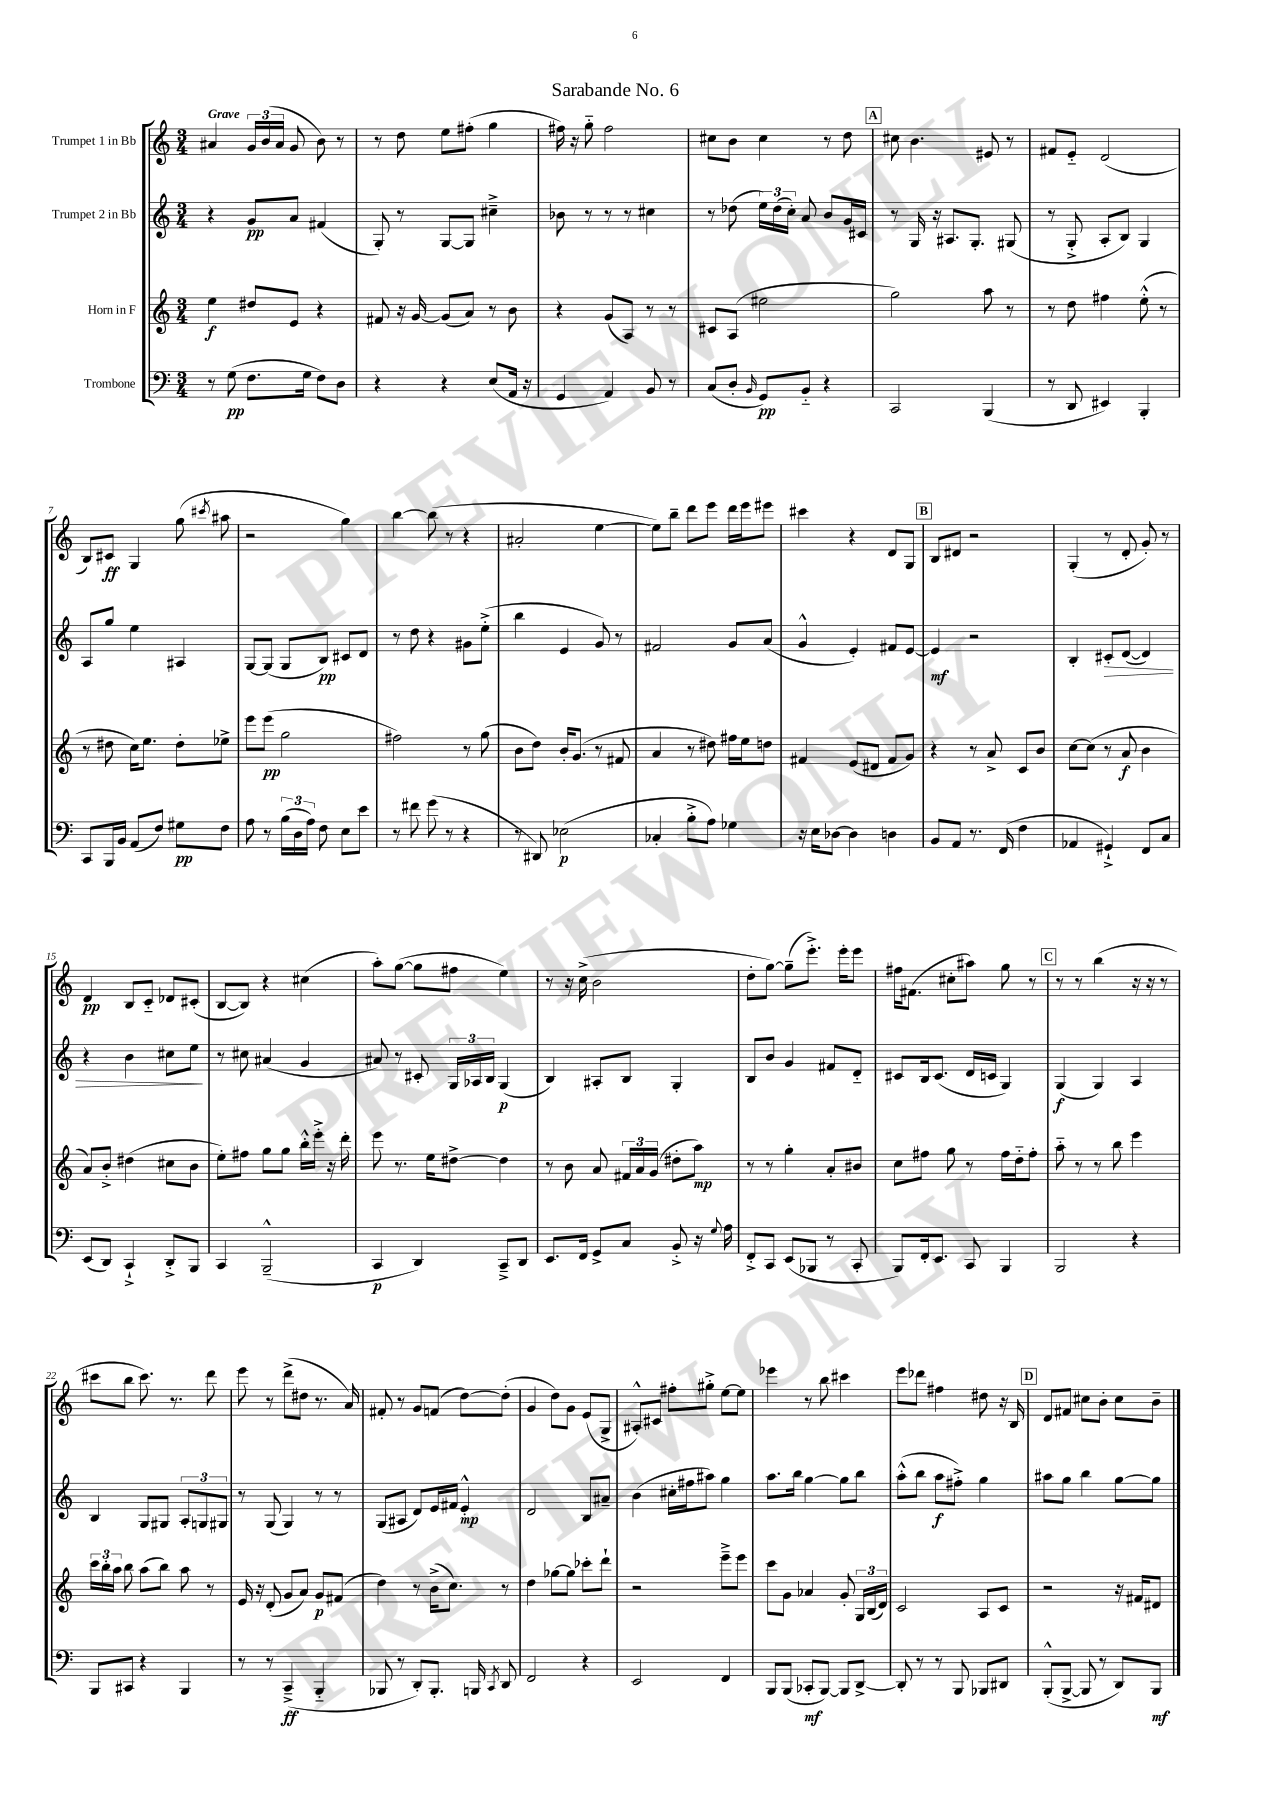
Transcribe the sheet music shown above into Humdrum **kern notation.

**kern	**dynam	**kern	**dynam	**kern	**dynam	**kern	**dynam
*part4	*part4	*part3	*part3	*part2	*part2	*part1	*part1
*staff4	*staff4	*staff3	*staff3	*staff2	*staff2	*staff1	*staff1
*I"Trombone	*	*I"Horn in F	*	*I"Trumpet 2 in Bb	*	*I"Trumpet 1 in Bb	*
*clefF4	*	*clefG2	*	*clefG2	*	*clefG2	*
*k[]	*	*k[]	*	*k[]	*	*k[]	*
*M3/4	*	*M3/4	*	*M3/4	*	*M3/4	*
=1	=1	=1	=1	=1	=1	=1	=1
!	!	!	!	!	!	!LO:TX:a:B:t=Grave	!
8r	.	4ee\	f	4r	.	4a#X/	.
(8G\	pp	.	.	.	.	.	.
8.F\L	.	8dd#X/L	.	8g/L	pp	24g/LL	.
.	.	.	.	.	.	(24b/	.
.	.	.	.	.	.	24a#/JJ	.
.	.	8e/J	.	8a/J	.	8g/	.
16G\Jk	.	.	.	.	.	.	.
8F\L)	.	4r	.	(4f#X/	.	8b\)	.
8D\J	.	.	.	.	.	8r	.
=2	=2	=2	=2	=2	=2	=2	=2
4r	.	8f#X/	.	8G'/)	.	8r	.
.	.	16r	.	8r	.	8dd\	.
.	.	[16g/	.	.	.	.	.
4r	.	(8g/L]	.	[8G/L	.	8ee\L	.
.	.	8a/J)	.	8G/J]	.	(8ff#X'\J	.
(8E/L	.	8r	.	4cc#X~^\	.	4gg\	.
16AA/Jk	.	8b\	.	.	.	.	.
16r	.	.	.	.	.	.	.
=3	=3	=3	=3	=3	=3	=3	=3
4GG/	.	4r	.	8b-X\	.	16ff#X\)	.
.	.	.	.	.	.	16r	.
.	.	.	.	8r	.	8gg\	.
4AA/)	.	(8g/L	.	8r	.	2ff#\	.
.	.	8A/J)	.	8r	.	.	.
8BB/	.	8r	.	4cc#X\	.	.	.
8r	.	8r	.	.	.	.	.
=4	=4	=4	=4	=4	=4	=4	=4
(8C/L	.	8c#X/L	.	8r	.	8cc#X\L	.
8D'/J	.	(8A/J	.	(8dd-X\	.	8b\J	.
16qqBB/	.	.	.	.	.	.	.
8GG/L)	pp	2ee#X\	.	24ee\LL)	.	4cc#\	.
.	.	.	.	(24dd-\	.	.	.
.	.	.	.	24cc'\JJ)	.	.	.
8BB/J	.	.	.	8a/	.	.	.
4r	.	.	.	8b/L	.	8r	.
.	.	.	.	16g/L	.	8dd\	.
.	.	.	.	16c#X/JJ	.	.	.
!!LO:REH:place=s1:t=A
=5	=5	=5	=5	=5	=5	=5	=5
2CC/	.	2gg\)	.	8r	.	8cc#X\	.
.	.	.	.	16G/	.	4.b\	.
.	.	.	.	16r	.	.	.
.	.	.	.	8.A#X/L	.	.	.
.	.	.	.	8.G'/J	.	.	.
(4BBB/	.	8aa\	.	.	.	8e#X/	.
.	.	8r	.	(8G#X/	.	8r	.
=6	=6	=6	=6	=6	=6	=6	=6
8r	.	8r	.	8r	.	8f#X/L	.
8DD/	.	8dd\	.	8G'^/	.	8e/J	.
4EE#X/)	.	4ff#X\	.	8A'/L	.	(2d/	.
.	.	.	.	8B/J)	.	.	.
4BBB'/	.	(8ee'^^\	.	4G/	.	.	.
.	.	8r	.	.	.	.	.
!!LO:LB:g=z
=7	=7	=7	=7	=7	=7	=7	=7
8CC/L	.	8r	.	8A/L	.	8B/L)	.
16BBB/L	.	8dd#X\	.	8gg/J	.	8c#X/J	ff
16BB/JJ	.	.	.	.	.	.	.
(8AA/L	.	16cc\KL)	.	4ee\	.	4G/	.
.	.	8.ee\J	.	.	.	.	.
8F/J)	.	.	.	.	.	.	.
8G#X\L	pp	8dd#'\L	.	4A#X/	.	(8gg\	.
.	.	.	.	.	.	8qccc#X/	.
8F\J	.	8ee-X^\J	.	.	.	8aa#X\	.
=8	=8	=8	=8	=8	=8	=8	=8
8A\	.	8eee\L	.	[8G/L	.	2r	.
8r	.	(8eee\J	pp	(8G/J]	.	.	.
(24B\LL	.	2gg\	.	8G/L	.	.	.
24D\	.	.	.	.	.	.	.
24A\JJ)	.	.	.	.	.	.	.
8F\	.	.	.	8B/J)	pp	.	.
8E\L	.	.	.	8c#X/L	.	4gg\)	.
8e\J	.	.	.	8d/J	.	.	.
=9	=9	=9	=9	=9	=9	=9	=9
8r	.	2ff#X\)	.	8r	.	[4bb\	.
8f#X\	.	.	.	8dd\	.	.	.
(8g\	.	.	.	4r	.	(8bb\]	.
8r	.	.	.	.	.	8r	.
4r	.	8r	.	8g#X\L	.	4r	.
.	.	(8gg\	.	(8ee'^\J	.	.	.
=10	=10	=10	=10	=10	=10	=10	=10
8r	.	8b\L	.	4bb\	.	2a#X'/	.
8DD#X/)	.	8dd\J)	.	.	.	.	.
(2E-X\	p	16b'/KL	.	4e/	.	.	.
.	.	(8.g/J	.	.	.	.	.
.	.	8r	.	8g/)	.	[4ee\	.
.	.	8f#X/	.	8r	.	.	.
=11	=11	=11	=11	=11	=11	=11	=11
4C-X'/	.	4a/	.	2f#X/	.	8ee\L])	.
.	.	.	.	.	.	8bb~\J	.
8B'^\L	.	8r	.	.	.	8ddd\L	.
8A\J)	.	8dd#X\)	.	.	.	8eee\J	.
4G-X\	.	16ff#X\LL	.	8g/L	.	16ddd\LL	.
.	.	16ee\J	.	.	.	16eee\J	.
.	.	8ddn\J	.	(8a/J	.	8eee#X\J	.
=12	=12	=12	=12	=12	=12	=12	=12
16r	.	4f#X/	.	4g^^/	.	4ccc#X\	.
16E\KL	.	.	.	.	.	.	.
[8D-X\J	.	.	.	.	.	.	.
4D-\]	.	(8e/L	.	4e'/)	.	4r	.
.	.	8d#X/J	.	.	.	.	.
4Dn\	.	8f#/L	.	8f#X/L	.	8d/L	.
.	.	8g/J)	.	[8e/J	.	8G/J	.
!!LO:REH:place=s1:t=B
=13	=13	=13	=13	=13	=13	=13	=13
8BB/L	.	4r	.	4e/]	mf	8B/L	.
8AA/J	.	.	.	.	.	8d#X/J	.
8.r	.	8r	.	2r	.	2r	.
.	.	8a^/	.	.	.	.	.
(16FF/	.	.	.	.	.	.	.
4F\	.	8c/L	.	.	.	.	.
.	.	8b/J	.	.	.	.	.
=14	=14	=14	=14	=14	=14	=14	=14
4AA-X/	.	[8cc\L	.	4B'/	.	(4G'/	.
.	.	(8cc\J]	.	.	.	.	.
!	!	!	!	!	!LO:HP:b	!	!
4GG#X`^/)	.	8r	.	8c#X'/L	>	8r	.
.	.	8a/	f	([8d/J	.	8d'/	.
8FF/L	.	4b\	.	4d/])	.	8g'/)	.
8C/J	.	.	.	.	.	8r	.
!!LO:LB:g=z
=15	=15	=15	=15	=15	=15	=15	=15
(8EE/L	.	8a/L)	.	4r	.	4d/	pp
8DD/J)	.	8b'^/J	.	.	.	.	.
4CC`^/	.	(4dd#X\	.	4b\	.	8B/L	.
.	.	.	.	.	.	8c/J	.
8DD'^/L	.	8cc#X\L	.	8cc#X\L	.	8d-X/L	.
8BBB/J	.	8b\J	.	8ee\J	.	(8c#X'/J	.
.	.	.	.	.	]	.	.
=16	=16	=16	=16	=16	=16	=16	=16
4CC/	.	8ee'\L)	.	8r	.	[8B/L	.
.	.	8ff#X\J	.	8cc#X\	.	8B/J])	.
(2BBB~^^/	.	8gg\L	.	(4a#X/	.	4r	.
.	.	8gg\J	.	.	.	.	.
.	.	16bb'^^\LL	.	4g/	.	(4cc#X\	.
.	.	16eee'^\JJ	.	.	.	.	.
.	.	16r	.	.	.	.	.
.	.	16ddd'\	.	.	.	.	.
=17	=17	=17	=17	=17	=17	=17	=17
4CC/	p	8eee\	.	8a#X/)	.	8aa'\L)	.
.	.	8.r	.	8r	.	([8gg\J	.
4DD/)	.	.	.	8c#X'/	.	8gg\L]	.
.	.	16ee\KL	.	.	.	.	.
.	.	[8dd#X^\J	.	24G/LL	.	8ff#X\J	.
.	.	.	.	24A-X/	.	.	.
.	.	.	.	24B/JJ	.	.	.
8CC~^/L	.	4dd#\]	.	(4G/	p	4ee\)	.
8DD/J	.	.	.	.	.	.	.
=18	=18	=18	=18	=18	=18	=18	=18
8.EE/L	.	8r	.	4B/)	.	8r	.
.	.	8b\	.	.	.	16r	.
16FF/Jk	.	.	.	.	.	(16cc^\	.
8GG^/L	.	8a/	.	8A#X'/L	.	2b\	.
8C/J	.	24f#X/LL	.	8B/J	.	.	.
.	.	24a/	.	.	.	.	.
.	.	(24g/JJ	.	.	.	.	.
8BB'^/	.	8dd#X'\L	.	4G'/	.	.	.
16r	.	8aa\J)	mp	.	.	.	.
8qqG/	.	.	.	.	.	.	.
16A\	.	.	.	.	.	.	.
=19	=19	=19	=19	=19	=19	=19	=19
8FF'^/L	.	8r	.	8B/L	.	8dd'\L	.
8CC/J	.	8r	.	8b/J	.	[8gg\J)	.
(8EE/L	.	4gg'\	.	4g/	.	(8gg~\L]	.
8BBB-X/J	.	.	.	.	.	8.eee'^\J)	.
8r	.	8a'/L	.	8f#X/L	.	.	.
.	.	.	.	.	.	16eee'\KL	.
8CC'/	.	8b#X/J	.	8d/J	.	8eee\J	.
=20	=20	=20	=20	=20	=20	=20	=20
8BBB/L)	.	8cc\L	.	8c#X/L	.	16ff#X\KL	.
.	.	.	.	.	.	(8.f#X\J	.
16FF'/k	.	8ff#X\J	.	16B/k	.	.	.
8.EE/J	.	.	.	(8.c#/J	.	.	.
.	.	8gg\	.	.	.	8cc#X'\L	.
8CC/	.	8r	.	16d/LL	.	8aa#X\J)	.
.	.	.	.	16cn/JJ	.	.	.
4BBB/	.	16ff#\LL	.	4G/)	.	8gg\	.
.	.	16dd\J	.	.	.	.	.
.	.	8ff#'\J	.	.	.	8r	.
!!LO:REH:place=s1:t=C
=21	=21	=21	=21	=21	=21	=21	=21
2BBB/	.	8aa\	.	(4G/	f	8r	.
.	.	8r	.	.	.	8r	.
.	.	8r	.	4G/)	.	(4bb\	.
.	.	8bb\	.	.	.	.	.
4r	.	4eee\	.	4A/	.	16r	.
.	.	.	.	.	.	16r	.
.	.	.	.	.	.	8r	.
!!LO:LB:g=z
=22	=22	=22	=22	=22	=22	=22	=22
8BBB/L	.	24ccc\LL	.	4B/	.	8ccc#X\L	.
.	.	24bb'\	.	.	.	.	.
.	.	24aa\JJ	.	.	.	.	.
8CC#X/J	.	8bb\	.	.	.	8bb\J	.
4r	.	(8aa\L	.	8G/L	.	8.ccc#\)	.
.	.	8bb\J)	.	8G#X/J	.	.	.
.	.	.	.	.	.	8.r	.
4BBB/	.	8aa\	.	12A'/L	.	.	.
.	.	.	.	12Gn/	.	.	.
.	.	8r	.	.	.	8ddd\	.
.	.	.	.	12G#X/J	.	.	.
=23	=23	=23	=23	=23	=23	=23	=23
8r	.	16e/	.	8r	.	8eee\	.
.	.	16r	.	.	.	.	.
8r	.	(8d'/	.	(8G/	.	8r	.
(4CC~^/	ff	8g/L	.	4G/)	.	(8ddd^\L	.
.	.	8a/J)	.	.	.	8dd#X\J	.
4BBB/	.	8g/L	p	8r	.	8.r	.
.	.	(8f#X/J	.	8r	.	.	.
.	.	.	.	.	.	16a/)	.
=24	=24	=24	=24	=24	=24	=24	=24
8BBB-X/	.	4dd\)	.	(8G/L	.	8f#X'/	.
8r	.	.	.	8A#X/J	.	8r	.
8DD'/L)	.	8r	.	8d/L)	.	8g/L	.
8.BBB-'/J	.	(16b^\KL	.	16e/L	.	(8fn/J	.
.	.	8.cc\J)	.	16f#X/JJ	.	.	.
.	.	.	.	4e'^^/	mp	[8dd\L)	.
16BBBn/	.	.	.	.	.	.	.
8qCC/	.	.	.	.	.	.	.
8DD/	.	8r	.	.	.	(8dd'\J]	.
=25	=25	=25	=25	=25	=25	=25	=25
2FF/	.	4dd\	.	2d/	.	4g/	.
.	.	[8gg-X\L	.	.	.	8dd\L)	.
.	.	8gg-\J]	.	.	.	8g\J	.
4r	.	8ccc-X'\L	.	8B/L	.	(8e/L	.
.	.	8ddd`\J	.	8a#X~/J	.	8G^/J	.
=26	=26	=26	=26	=26	=26	=26	=26
2EE/	.	2r	.	(4b\	.	8A#X'^^/L)	.
.	.	.	.	.	.	8c#X/J	.
.	.	.	.	16cc#X'\LL	.	8ff#X'\L	.
.	.	.	.	16ff#X\J	.	.	.
.	.	.	.	8aa#X\J)	.	8gg#X'^\J	.
4FF/	.	8eee~^\L	.	4gg\	.	[8ee\L	.
.	.	8eee\J	.	.	.	8ee\J]	.
=27	=27	=27	=27	=27	=27	=27	=27
8BBB/L	.	8ccc\L	.	8.aa\L	.	4eee-X\	.
(8BBB/J	.	8g\J	.	.	.	.	.
.	.	.	.	16bb\Jk	.	.	.
8CC-X'/L	mf	4a-X/	.	[4gg\	.	8r	.
[8BBB/J)	.	.	.	.	.	8bb\	.
8BBB/L]	.	8g'/	.	8gg\L]	.	4ccc#X\	.
[8DD^/J	.	24G/LL	.	8bb\J	.	.	.
.	.	(24B/	.	.	.	.	.
.	.	24d/JJ)	.	.	.	.	.
=28	=28	=28	=28	=28	=28	=28	=28
8DD'/]	.	2c/	.	(8aa'^^\L	.	8eee\L	.
8r	.	.	.	8bb\J	.	8ddd-X\J	.
8r	.	.	.	8aa\L	f	4ff#X\	.
8BBB/	.	.	.	8ff#X'^\J)	.	.	.
8BBB-X/L	.	8A/L	.	4gg\	.	8dd#X\	.
8DD#X/J	.	8c/J	.	.	.	16r	.
.	.	.	.	.	.	16B/	.
!!LO:REH:place=s1:t=D
=29	=29	=29	=29	=29	=29	=29	=29
(8BBB'^^/L	.	2r	.	8aa#X\L	.	8d/L	.
[8BBB^/J	.	.	.	8gg\J	.	8f#X/J	.
8BBB/]	.	.	.	4bb\	.	8cc#X\L	.
8r	.	.	.	.	.	8b'\J	.
8DD/L)	.	16r	.	[8gg\L	.	8cc#\L	.
.	.	16f#X/KL	.	.	.	.	.
8BBB/J	mf	8d#X/J	.	8gg\J]	.	8b~\J	.
==	==	==	==	==	==	==	==
*-	*-	*-	*-	*-	*-	*-	*-
